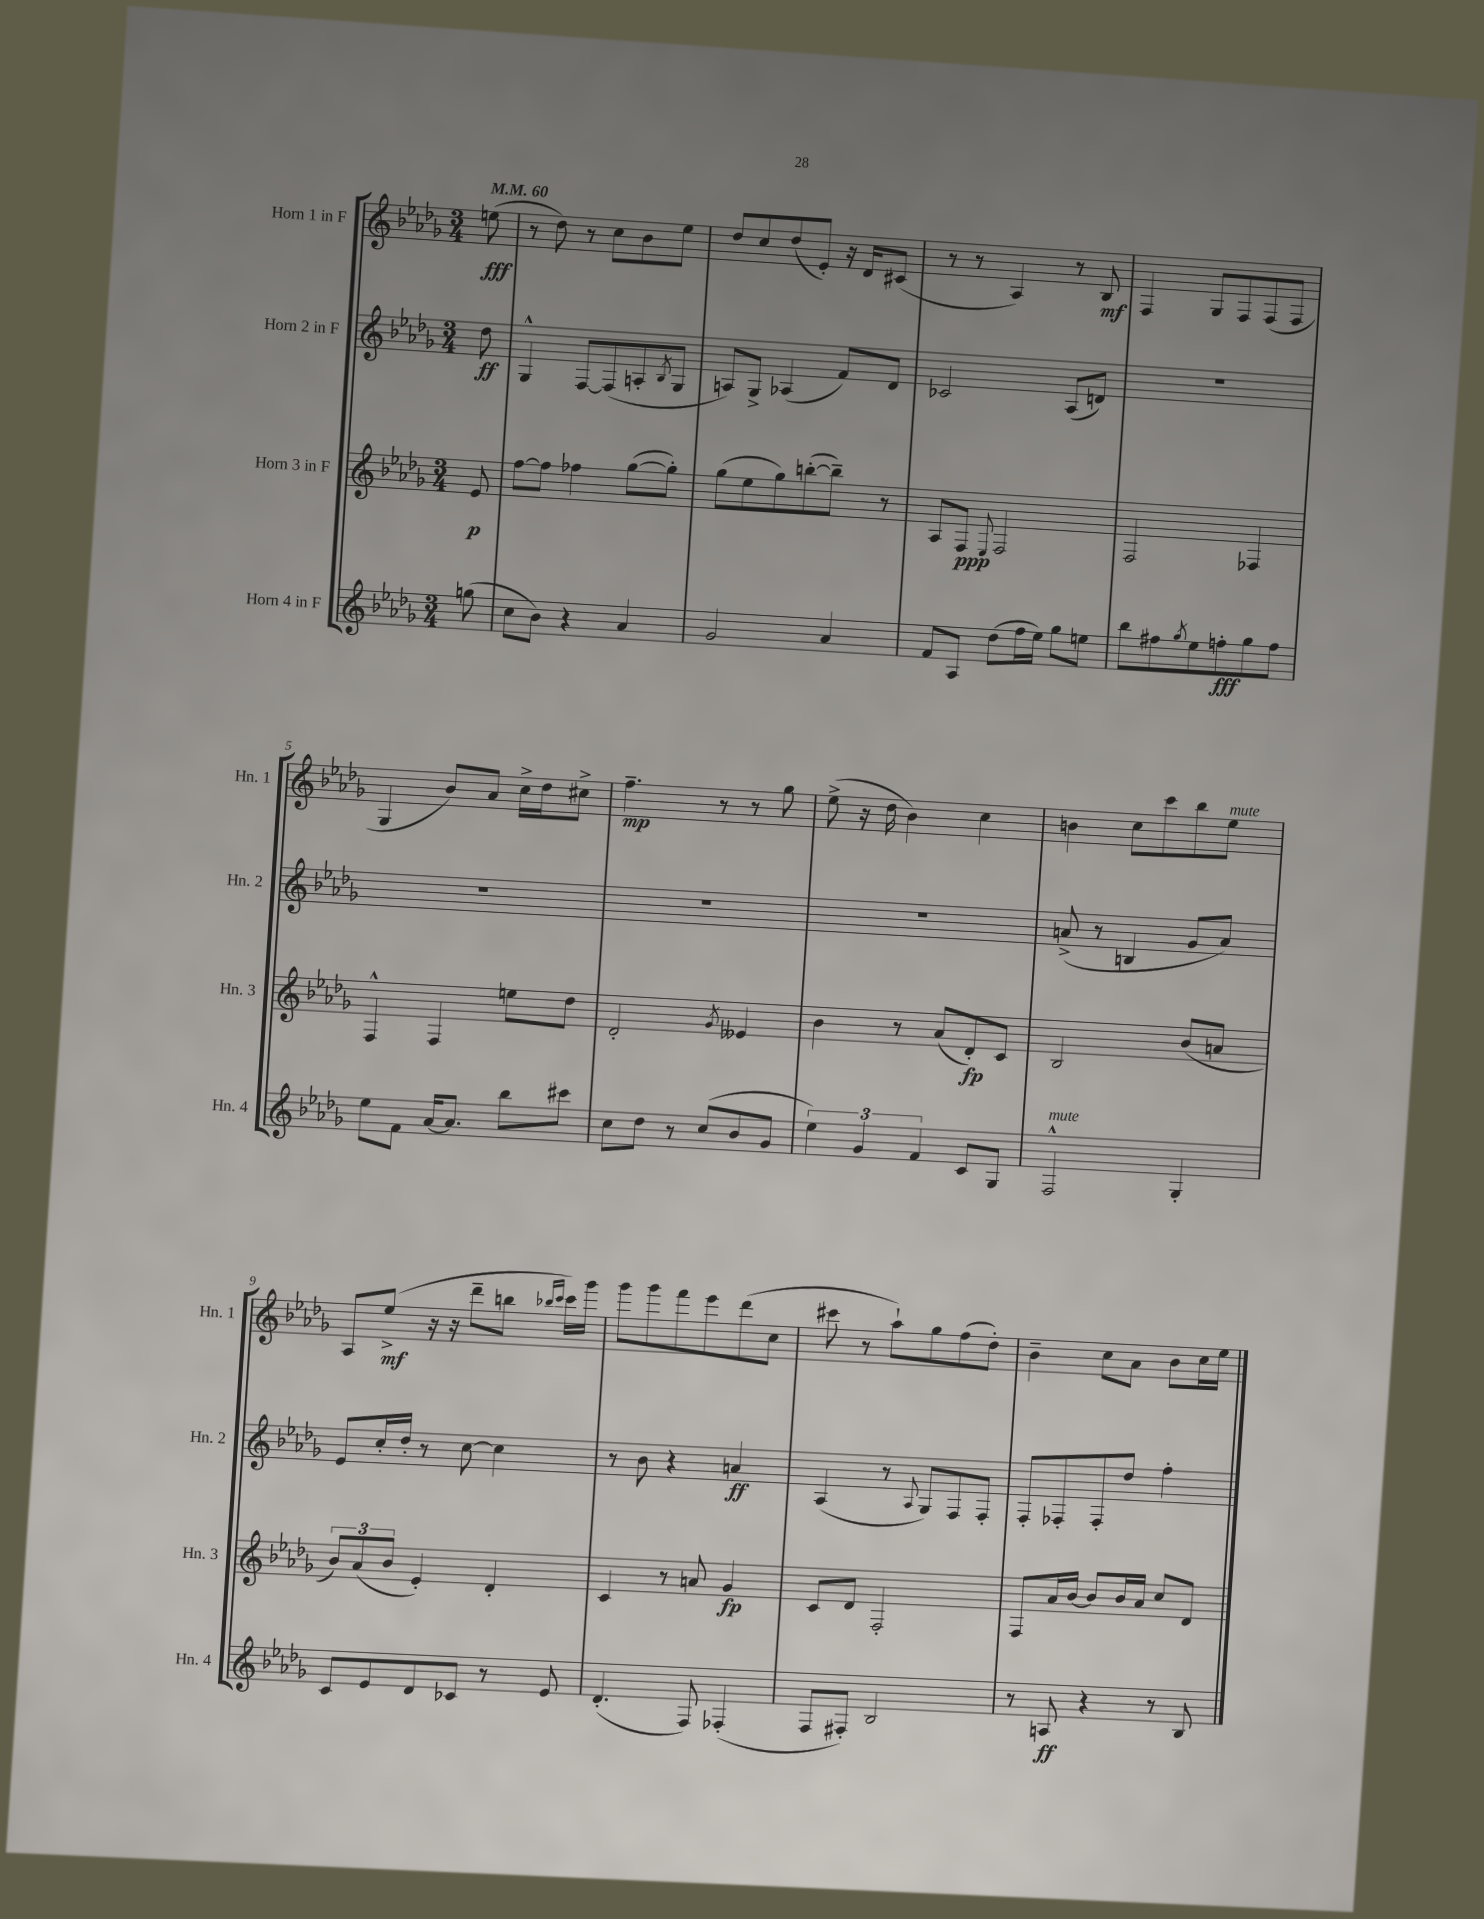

**kern	**dynam	**kern	**dynam	**kern	**dynam	**kern	**dynam
*part4	*part4	*part3	*part3	*part2	*part2	*part1	*part1
*staff4	*staff4	*staff3	*staff3	*staff2	*staff2	*staff1	*staff1
*I"Horn 4 in F	*	*I"Horn 3 in F	*	*I"Horn 2 in F	*	*I"Horn 1 in F	*
*I'Hn. 4	*	*I'Hn. 3	*	*I'Hn. 2	*	*I'Hn. 1	*
*clefG2	*	*clefG2	*	*clefG2	*	*clefG2	*
*k[b-e-a-d-g-]	*	*k[b-e-a-d-g-]	*	*k[b-e-a-d-g-]	*	*k[b-e-a-d-g-]	*
*M3/4	*	*M3/4	*	*M3/4	*	*M3/4	*
*MM60	*	*MM60	*	*MM60	*	*MM60	*
=	=	=	=	=	=	=	=
(8ggn\	.	8e-/	p	8dd-\	ff	(8een\	fff
=1	=1	=1	=1	=1	=1	=1	=1
8cc\L	.	[8ff\L	.	4G-^^/	.	8r	.
8b-\J)	.	8ff\J]	.	.	.	8dd-\)	.
4r	.	4ff-X\	.	[8F/L	.	8r	.
.	.	.	.	(8F/]	.	8cc\L	.
4a-/	.	([8gg-\L	.	8An'/	.	8b-\	.
.	.	.	.	8qB-/	.	.	.
.	.	8gg-'\J])	.	8G-/J	.	8ee-\J	.
=2	=2	=2	=2	=2	=2	=2	=2
2g-/	.	(8gg-\L	.	8An/L)	.	8dd-/L	.
.	.	8ee-\	.	8G-^/J	.	8cc/	.
.	.	8gg-\)	.	(4A-X/	.	(8dd-/	.
.	.	([8bbn'\	.	.	.	8e-'/J)	.
4a-/	.	8bb~\J])	.	8f/L)	.	16r	.
.	.	.	.	.	.	16d-/KL	.
.	.	8r	.	8d-/J	.	(8c#X/J	.
=3	=3	=3	=3	=3	=3	=3	=3
8f/L	.	8A-/L	.	2c-X/	.	8r	.
8A-/J	.	8F/J	ppp	.	.	8r	.
.	.	8qqE-/	.	.	.	.	.
(8dd-\L	.	2F/	.	.	.	4A-/)	.
16ff\L	.	.	.	.	.	.	.
16ee-\JJ)	.	.	.	.	.	.	.
8gg-\L	.	.	.	(8A-/L	.	8r	.
8een\J	.	.	.	8dn/J)	.	8B-/	mf
=4	=4	=4	=4	=4	=4	=4	=4
8bb-\L	.	2F/	.	2.r	.	4F/	.
8ff#X\	.	.	.	.	.	.	.
8qgg-/	.	.	.	.	.	.	.
8ee-\	.	.	.	.	.	8G-/L	.
8ffn'\	fff	.	.	.	.	8F/	.
8gg-\	.	4F-X/	.	.	.	(8F/	.
8ff\J	.	.	.	.	.	8F/J	.
!!LO:LB:g=z
=5	=5	=5	=5	=5	=5	=5	=5
8ee-\L	.	4F^^/	.	2.r	.	4G-/	.
8f\J	.	.	.	.	.	.	.
[16a-/KL	.	4F/	.	.	.	8b-/L)	.
8.a-/J]	.	.	.	.	.	.	.
.	.	.	.	.	.	8a-/J	.
8bb-\L	.	8een\L	.	.	.	16cc^\LL	.
.	.	.	.	.	.	16dd-\J	.
8ccc#X\J	.	8dd-\J	.	.	.	8cc#X^\J	.
=6	=6	=6	=6	=6	=6	=6	=6
8cc\L	.	2d-'/	.	2.r	.	4.ff~\	mp
8dd-\J	.	.	.	.	.	.	.
8r	.	.	.	.	.	.	.
(8cc/L	.	.	.	.	.	8r	.
.	.	8qg-/	.	.	.	.	.
8b-/	.	4e--X/	.	.	.	8r	.
8g-/J	.	.	.	.	.	8gg-\	.
=7	=7	=7	=7	=7	=7	=7	=7
6ee-\)	.	4b-\	.	2.r	.	(8ee-^\	.
.	.	.	.	.	.	16r	.
6g-/	.	.	.	.	.	.	.
.	.	.	.	.	.	16dd-\	.
.	.	8r	.	.	.	4b-\)	.
6f/	.	.	.	.	.	.	.
.	.	(8a-/L	.	.	.	.	.
8c/L	.	8d-'/)	fp	.	.	4cc\	.
8G-/J	.	8c/J	.	.	.	.	.
=8	=8	=8	=8	=8	=8	=8	=8
!LO:TX:a:i:t=mute	!	!	!	!	!	!	!
2F^^/	.	2B-/	.	(8an^/	.	4bn\	.
.	.	.	.	8r	.	.	.
.	.	.	.	4Bn/	.	8cc\L	.
.	.	.	.	.	.	8ccc\	.
4G-'/	.	(8b-/L	.	8g-/L	.	8bb-\	.
!	!	!	!	!	!	!LO:TX:a:i:t=mute	!
.	.	8an/J	.	8a/J)	.	8ee-\J	.
!!LO:LB:g=z
=9	=9	=9	=9	=9	=9	=9	=9
8c/L	.	12b-/L)	.	8e-/L	.	8A-/L	.
.	.	(12a-/	.	.	.	.	.
8e-/	.	.	.	16cc'/L	.	(8ee-^/J	mf
.	.	12b-/J	.	.	.	.	.
.	.	.	.	16dd-'/JJ	.	.	.
8d-/	.	4e-'/)	.	8r	.	16r	.
.	.	.	.	.	.	16r	.
8c-X/J	.	.	.	[8cc\	.	8ddd-~\L	.
8r	.	4d-'/	.	4cc\]	.	8bbn\J	.
.	.	.	.	.	.	16qqbb-X/LL	.
.	.	.	.	.	.	16qqccc/JJ	.
8e-/	.	.	.	.	.	16ccc\LL)	.
.	.	.	.	.	.	16ggg-\JJ	.
=10	=10	=10	=10	=10	=10	=10	=10
(4.d-'/	.	4c/	.	8r	.	8ggg-\L	.
.	.	.	.	8b-\	.	8ggg-\	.
.	.	8r	.	4r	.	8fff\	.
8F/)	.	8an/	.	.	.	8eee-\	.
(4F-X'/	.	4g-/	fp	4an/	ff	(8ddd-\	.
.	.	.	.	.	.	8cc\J	.
=11	=11	=11	=11	=11	=11	=11	=11
8F/L	.	8c/L	.	(4A-/	.	8ccc#X\	.
8F#X'/J)	.	8d-/J	.	.	.	8r	.
2B-/	.	2F'/	.	8r	.	8aa-`\L)	.
.	.	.	.	8qqA-/	.	.	.
.	.	.	.	8G-/L)	.	8gg-\	.
.	.	.	.	8F/	.	(8ff\	.
.	.	.	.	8F'/J	.	8dd-'\J)	.
=12	=12	=12	=12	=12	=12	=12	=12
8r	.	8F/L	.	8F'/L	.	4b-~\	.
8An/	ff	16a-/L	.	8F-X'/	.	.	.
.	.	[16b-/JJ	.	.	.	.	.
4r	.	8b-/L]	.	8F-'/	.	8cc\L	.
.	.	16b-/L	.	8dd-/J	.	8a-\J	.
.	.	16a-/JJ	.	.	.	.	.
8r	.	8cc/L	.	4ff'\	.	8b-\L	.
8B-/	.	8d-/J	.	.	.	16cc\L	.
.	.	.	.	.	.	16ee-\JJ	.
==	==	==	==	==	==	==	==
*-	*-	*-	*-	*-	*-	*-	*-
